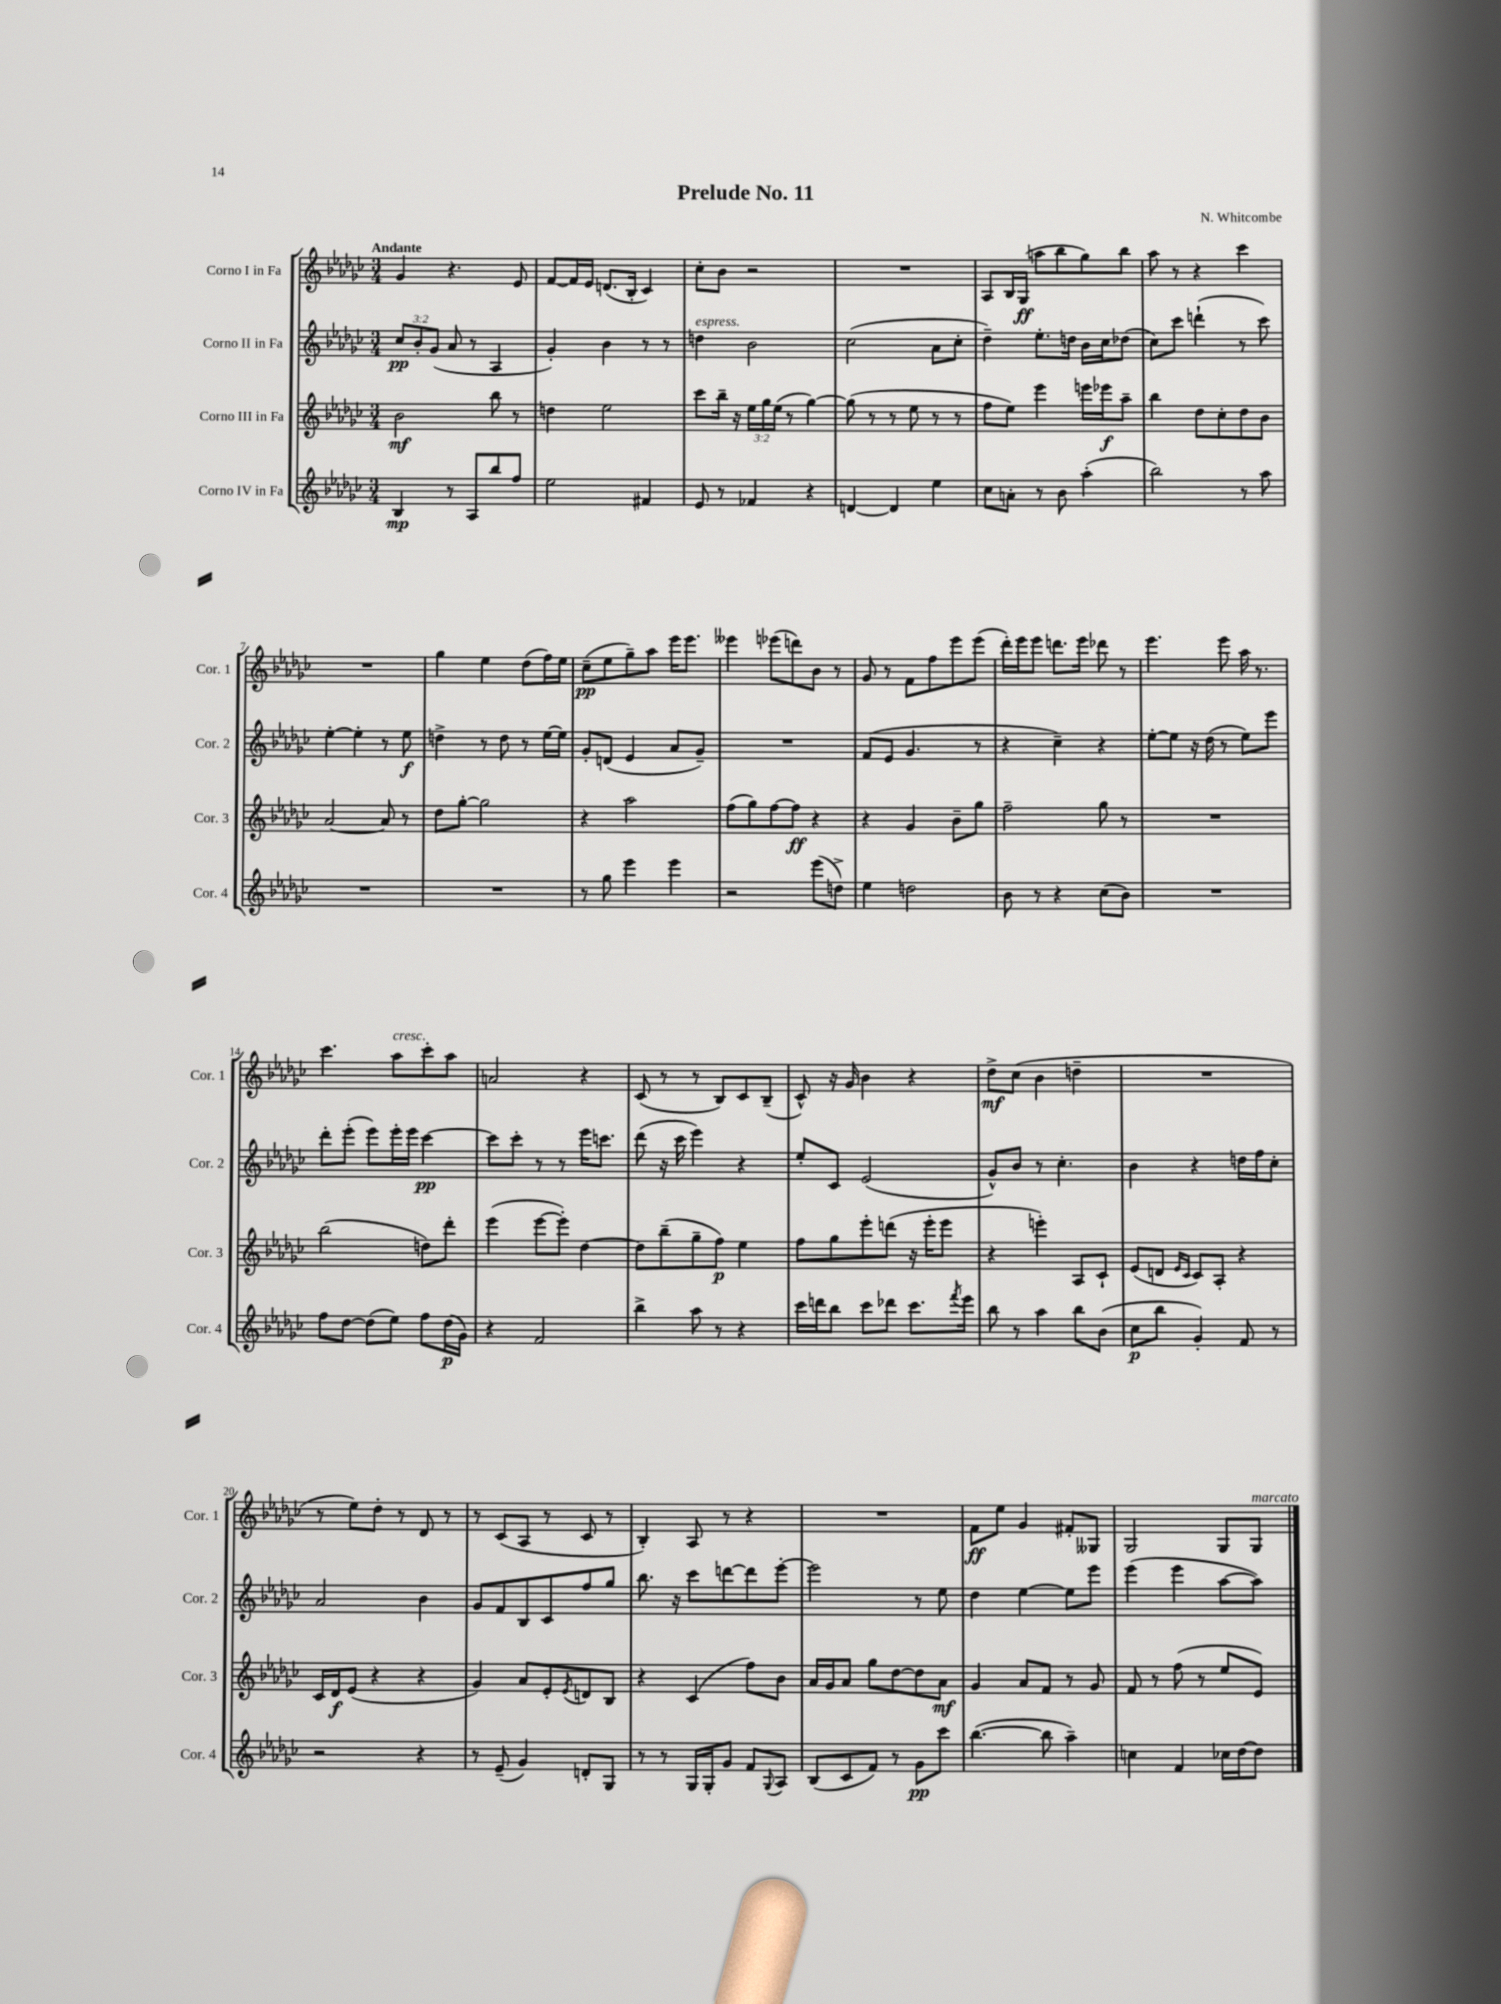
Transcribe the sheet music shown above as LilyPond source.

\header { title = "Prelude No. 11" composer = "N. Whitcombe" }
<<
\new StaffGroup <<
\new Staff = "s0" \with { instrumentName = "Corno I in Fa" shortInstrumentName = "Cor. 1" } {
    \clef treble \key ges \major \numericTimeSignature \time 3/4 \tempo "Andante"
    ges'4 r4. ees'8 |
    f'8~ f'16 ees'16 d'8.( bes16-. ces'4) |
    ces''8-. bes'8 r2 |
    R2. |
    aes8 bes16 ges16\ff( a''8 bes''8 ges''8) bes''8 |
    aes''8 r8 r4 ces'''4 |
    R2. |
    ges''4 ees''4 des''8( f''16) ees''16 |
    ces''8--\pp( ees''8 ges''8--) aes''8 ees'''16 ees'''8. |
    eeses'''4 ees'''8( d'''8) bes'8 r8 |
    ges'8 r8 f'8 f''8 ees'''8 ees'''8( |
    des'''16-.) ees'''16 ees'''8 d'''8. ees'''16 des'''8 r8 |
    ees'''4. ees'''8 aes''16 r8. |
    ces'''4. aes''8^\markup { \italic "cresc." } ces'''8-. aes''8 |
    a'2 r4 |
    ces'8( r8 r8 bes8) ces'8 bes8--( |
    ces'8-^) r16 ges'16 bes'4 r4 |
    des''8->\mf ces''8( bes'4 d''4-- |
    R2. |
    r8 ees''8) des''8-. r8 des'8 r8 |
    r8 ces'8( aes8 r8 ces'8 r8 |
    bes4-.) aes8 r8 r4 |
    R2. |
    f'8\ff ees''8 ges'4 fis'8-. geses8 |
    ges2 ges8 ges8^\markup { \italic "marcato" } \bar "|." |
}
\new Staff = "s1" \with { instrumentName = "Corno II in Fa" shortInstrumentName = "Cor. 2" } {
    \clef treble \key ges \major \numericTimeSignature \time 3/4 \override Staff.TupletNumber.text = #tuplet-number::calc-fraction-text
    \tuplet 3/2 { ces''8\pp bes'8-. ges'8( } aes'8 r8 aes4 |
    ges'4-.) bes'4 r8 r8 |
    d''4^\markup { \italic "espress." } bes'2 |
    ces''2( aes'8 ces''8-. |
    des''4--) ees''8.-. d''16 bes'16 ces''16 des''8( |
    ces''8) ces'''8 d'''4-!( r8 ces'''8) |
    ees''4~-. ees''4-. r8 ees''8\f |
    d''4-> r8 d''8 r8 ees''16~ ees''16 |
    ges'8-. d'8( ees'4 aes'8 ges'8--) |
    R2. |
    f'8( ees'8 ges'4. r8 |
    r4 ces''4--) r4 |
    ees''8~-. ees''8 r16 des''16( r8 ees''8) ees'''8 |
    des'''8-. ees'''8-.( ees'''8) ees'''16-. ees'''16 ces'''4~\pp |
    ces'''8 ces'''8-. r8 r8 ees'''16 c'''8. |
    des'''8( r16 ces'''16 ees'''4) r4 |
    ees''8-. ces'8 ees'2( |
    ges'8-^) bes'8 r8 ces''4.-. |
    bes'4 r4 d''16 f''16 ces''8-. |
    aes'2 bes'4 |
    ges'8 f'8 bes8 ces'8 f''8 ges''8 |
    bes''8. r16 ces'''8 d'''8~ d'''8 ees'''8~-. |
    ees'''2 r8 ees''8 |
    des''4 ees''4~ ees''8 ees'''8 |
    ees'''4( ees'''4 aes''8~ aes''8) \bar "|." |
}
\new Staff = "s2" \with { instrumentName = "Corno III in Fa" shortInstrumentName = "Cor. 3" } {
    \clef treble \key ges \major \numericTimeSignature \time 3/4 \override Staff.TupletNumber.text = #tuplet-number::calc-fraction-text
    bes'2\mf bes''8 r8 |
    d''4 ees''2 |
    ces'''8 bes''16-- r16 \tuplet 3/2 { ees''16 ges''16 ees''16( } r8 ges''4~) |
    ges''8( r8 r8 ees''8 r8 r8 |
    f''8 ees''8) ees'''4 e'''16 ees'''16\f aes''8-- |
    bes''4 des''8 ces''8-. des''8 bes'8 |
    aes'2~ aes'8 r8 |
    des''8 ges''8~-. ges''2 |
    r4 aes''2 |
    f''8( ges''8) f''8~ f''8\ff r4 |
    r4 ges'4 bes'8-- ges''8 |
    f''2-- ges''8 r8 |
    R2. |
    bes''2( d''8) des'''8-. |
    ees'''4( ees'''8~ ees'''8-.) des''4~ |
    des''8 bes''8--( ges''8-- f''8\p) ees''4 |
    f''8 ges''8 ees'''8-. d'''8( r16 ees'''16-. ees'''8 |
    r4 e'''4-.) aes8 ces'8-! |
    ees'8( d'8 \grace { ees'16 ces'16 } ces'8) aes8-. r4 |
    ces'16 des'16\f ees'8( r4 r4 |
    ges'4) aes'8 ees'8-. \acciaccatura { ees'8 } d'8 bes8 |
    r4 ces'4( f''8) bes'8 |
    aes'16 ges'16 aes'8 ges''8 des''8~ des''8 aes'8\mf |
    ges'4 aes'8 f'8 r8 ges'8 |
    f'8 r8 f''8( r8 ees''8 ees'8) \bar "|." |
}
\new Staff = "s3" \with { instrumentName = "Corno IV in Fa" shortInstrumentName = "Cor. 4" } {
    \clef treble \key ges \major \numericTimeSignature \time 3/4
    bes4\mp r8 aes8 bes''8 f''8 |
    ees''2 fis'4 |
    ees'8 r8 fes'4 r4 |
    d'4~ d'4 ees''4 |
    ces''8 a'8-. r8 bes'8 aes''4-.( |
    bes''2) r8 aes''8 |
    R2. |
    R2. |
    r8 ges''8 ees'''4 ees'''4 |
    r2 ees'''8( d''8->) |
    ees''4 d''2 |
    bes'8 r8 r4 ces''8( bes'8) |
    R2. |
    f''8 des''8~ des''8( ees''8) f''8 des''16\p( ges'16) |
    r4 f'2 |
    bes''4-> aes''8 r8 r4 |
    ces'''16 d'''16 bes''8 ces'''8 des'''8 ces'''8. \acciaccatura { f'''8 } ees'''16 |
    bes''8 r8 aes''4 bes''8 bes'8( |
    ces''8\p bes''8 ges'4-.) f'8 r8 |
    r2 r4 |
    r8 ees'8--( ges'4) d'8-. ges8 |
    r8 r8 ges16 ges16-. ges'8 f'8 \appoggiatura { ges8 } aes8 |
    bes8( ces'8 f'8) r8 ges'8\pp ces'''8 |
    bes''4.~( bes''8 aes''4--) |
    c''4 f'4 ces''16 des''16~ des''8 \bar "|." |
}
>>
>>
